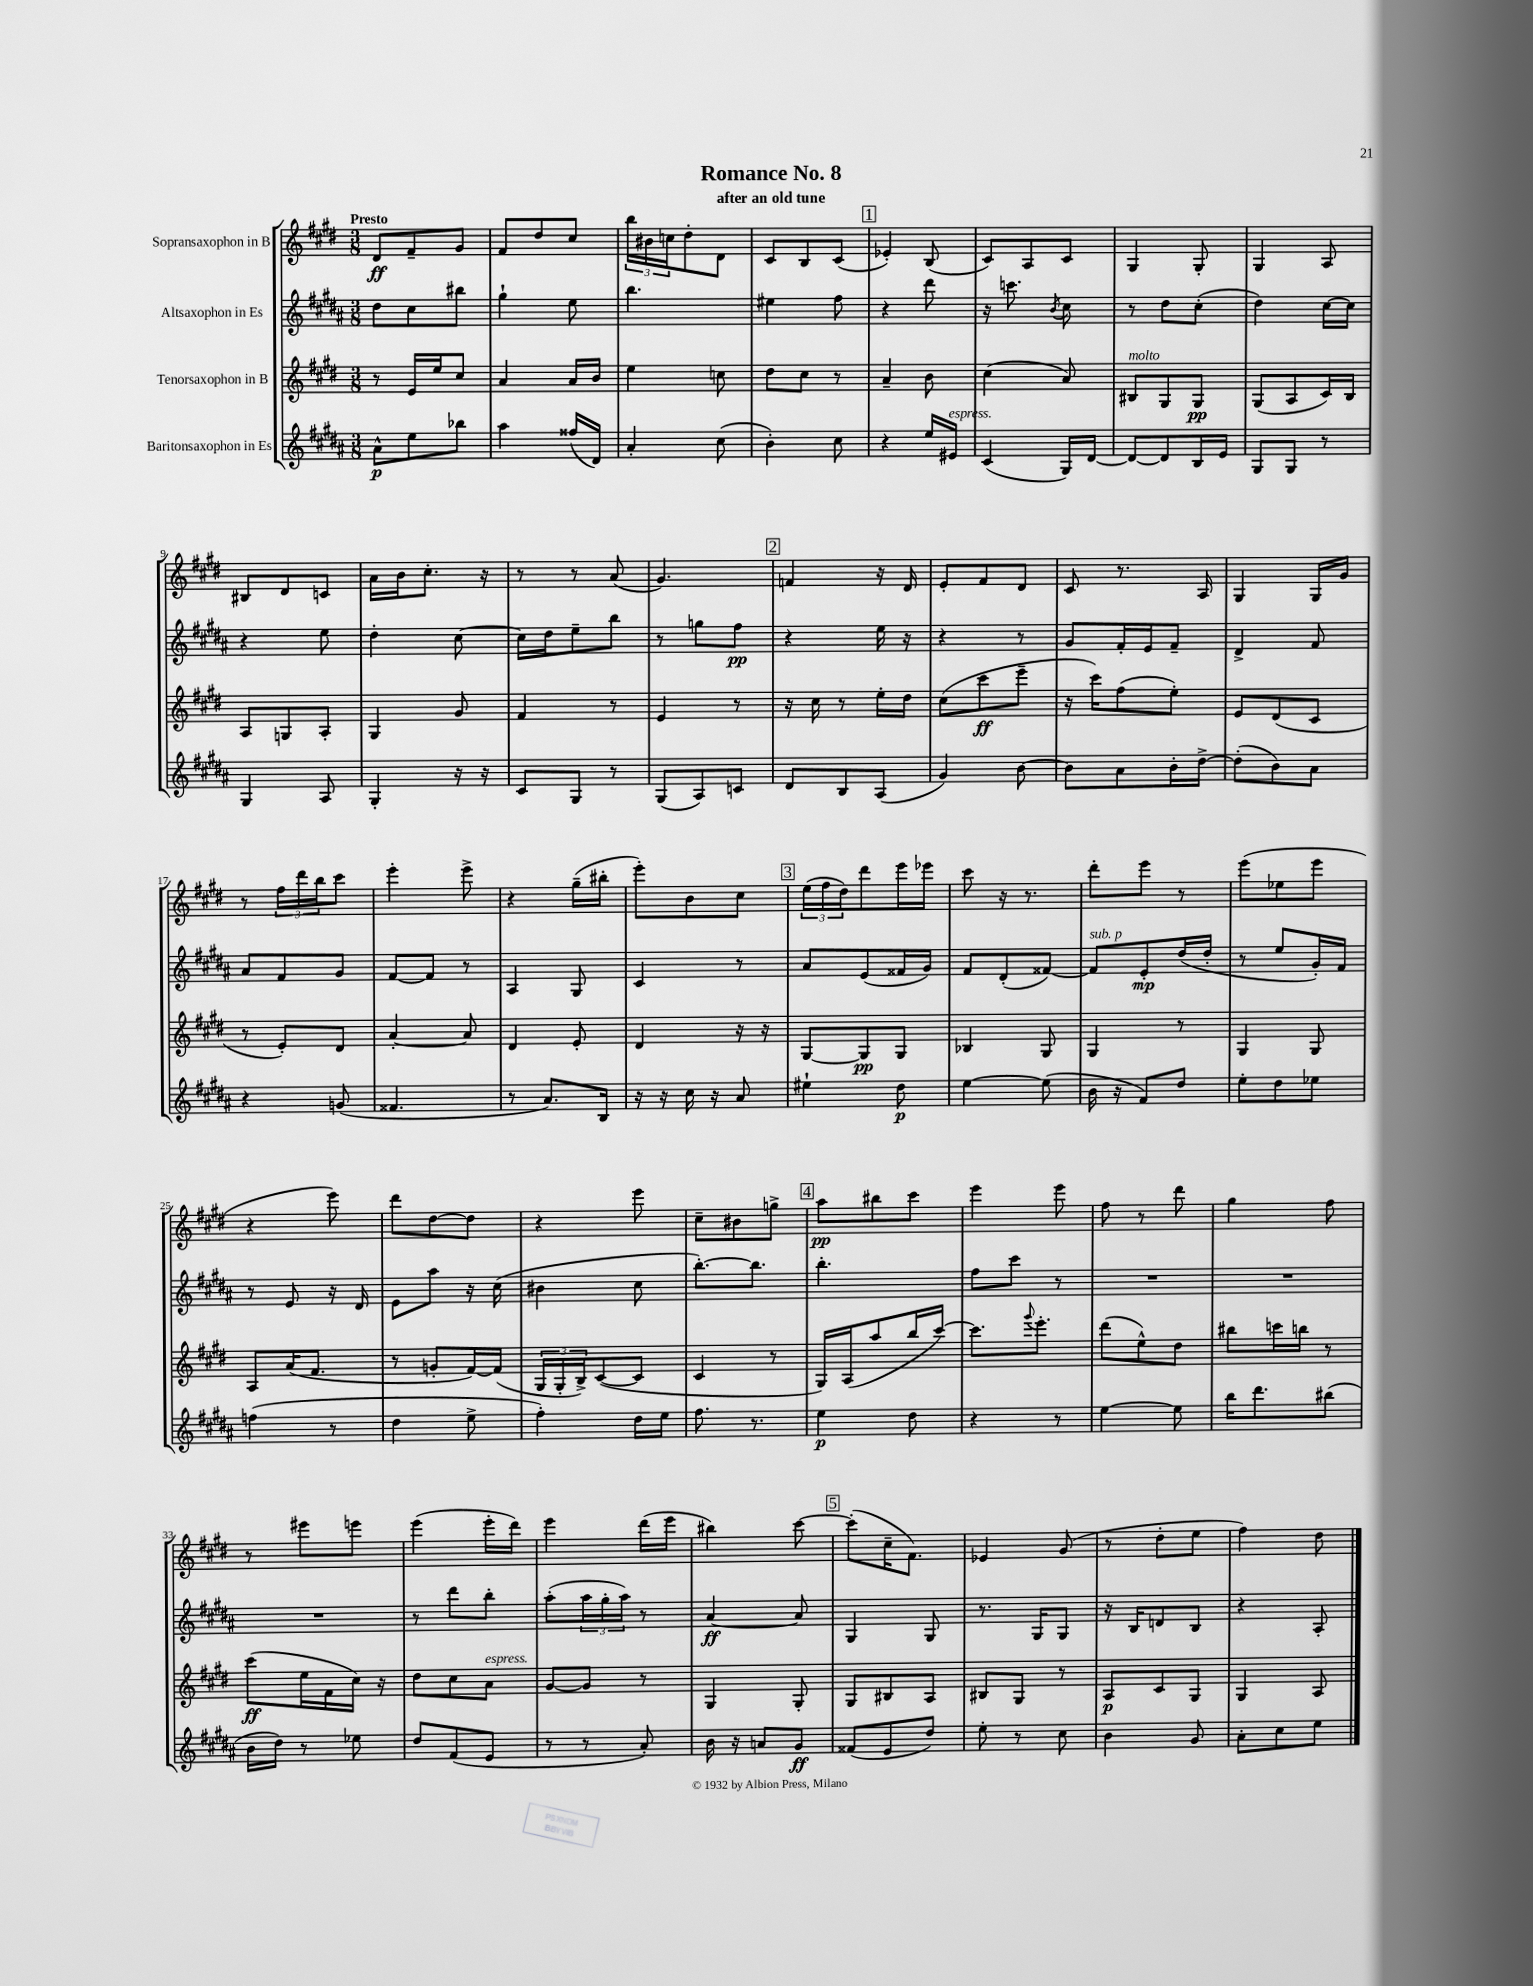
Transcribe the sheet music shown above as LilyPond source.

\header { title = "Romance No. 8" subtitle = "after an old tune" }
<<
\new StaffGroup <<
\new Staff = "s0" \with { instrumentName = "Sopransaxophon in B" } {
    \clef treble \key e \major \numericTimeSignature \time 3/8 \tempo "Presto"
    dis'8\ff fis'8-- gis'8 |
    fis'8 dis''8 cis''8 |
    \tuplet 3/2 { b''16 bis'16 c''16 } dis''8-. dis'8 |
    cis'8 b8 cis'8( |
    \mark \markup { \box "1" } ees'4-.) b8( |
    cis'8) a8 cis'8 |
    gis4 gis8-. |
    gis4 a8 |
    bis8 dis'8 c'8 |
    a'16 b'16 cis''8.-. r16 |
    r8 r8 a'8( |
    gis'4.) |
    \mark \markup { \box "2" } f'4 r16 dis'16 |
    e'8-. fis'8 dis'8 |
    cis'8 r8. a16 |
    gis4 gis16 gis'16 |
    r8 \tuplet 3/2 { fis''16 dis'''16 b''16 } cis'''8 |
    e'''4-. e'''8-> |
    r4 gis''16--( bis''16-. |
    e'''8-.) b'8 cis''8 |
    \mark \markup { \box "3" } \tuplet 3/2 { e''16( fis''16 dis''16) } dis'''8 e'''16 ees'''16 |
    cis'''8 r16 r8. |
    dis'''8-. e'''8 r8 |
    e'''8( ees''8 e'''8 |
    r4 e'''8) |
    dis'''8 dis''8~ dis''8 |
    r4 e'''8 |
    cis''8-- bis'8 g''8-> |
    \mark \markup { \box "4" } a''8\pp bis''8 cis'''8 |
    e'''4 e'''8 |
    fis''8 r8 dis'''8 |
    gis''4 fis''8 |
    r8 eis'''8 e'''8 |
    e'''4( e'''16-. dis'''16) |
    e'''4 dis'''16( e'''16 |
    bis''4) cis'''8~ |
    \mark \markup { \box "5" } cis'''8-.( cis''16-- fis'8.) |
    ees'4 gis'8( |
    r8 dis''8-. e''8 |
    fis''4) dis''8 \bar "|." |
}
\new Staff = "s1" \with { instrumentName = "Altsaxophon in Es" } {
    \clef treble \key b \major \numericTimeSignature \time 3/8
    dis''8 cis''8 bis''8 |
    gis''4-! e''8 |
    b''4. |
    eis''4 fis''8 |
    \mark \markup { \box "1" } r4 dis'''8 |
    r16 c'''8. \acciaccatura { b'8 } cis''8 |
    r8 dis''8 cis''8-.( |
    dis''4) cis''16~ cis''16 |
    r4 e''8 |
    dis''4-. cis''8~ |
    cis''16 dis''16 e''8-- b''8 |
    r8 g''8 fis''8\pp |
    \mark \markup { \box "2" } r4 e''16 r16 |
    r4 r8 |
    gis'8 fis'16-. e'16 fis'8-- |
    dis'4-> fis'8 |
    ais'8 fis'8 gis'8 |
    fis'8~ fis'8 r8 |
    ais4 gis8 |
    cis'4 r8 |
    \mark \markup { \box "3" } ais'8 e'8( fisis'16 gis'16) |
    fis'8 dis'8-.( fisis'8~) |
    fisis'8^\markup { \italic "sub. p" } e'8-.\mp dis''16( dis''16-. |
    r8 e''8 gis'16-.) fis'16 |
    r8 e'8 r16 dis'16 |
    e'8 ais''8 r16 cis''16( |
    bis'4 cis''8 |
    b''8.~-.) b''8. |
    \mark \markup { \box "4" } b''4.-. |
    fis''8 cis'''8 r8 |
    R4. |
    R4. |
    R4. |
    r8 dis'''8 b''8-. |
    ais''8-.( \tuplet 3/2 { ais''16 gis''16-. ais''16) } r8 |
    ais'4~\ff ais'8 |
    \mark \markup { \box "5" } gis4 gis8 |
    r8. gis16 gis8 |
    r16 b16 d'8 b8 |
    r4 ais8-. \bar "|." |
}
\new Staff = "s2" \with { instrumentName = "Tenorsaxophon in B" } {
    \clef treble \key e \major \numericTimeSignature \time 3/8
    r8 e'16 e''16 cis''8 |
    a'4 a'16 b'16 |
    e''4 c''8 |
    dis''8 cis''8 r8 |
    \mark \markup { \box "1" } a'4-- b'8 |
    cis''4( a'8) |
    bis8^\markup { \italic "molto" } gis8 gis8\pp |
    gis8( a8 cis'16) b16 |
    a8 g8 a8-. |
    gis4 gis'8 |
    fis'4 r8 |
    e'4 r8 |
    \mark \markup { \box "2" } r16 cis''16 r8 e''16-. dis''16 |
    cis''8( cis'''8\ff e'''8-- |
    r16 cis'''16) fis''8( e''8-.) |
    e'8 dis'8( cis'8 |
    r8 e'8-.) dis'8 |
    a'4~-. a'8 |
    dis'4 e'8-. |
    dis'4 r16 r16 |
    \mark \markup { \box "3" } gis8~ gis8\pp gis8 |
    bes4 gis8 |
    gis4 r8 |
    gis4 gis8 |
    a8 a'16( fis'8. |
    r8 g'8-. fis'16~) fis'16( |
    \tuplet 3/2 { gis16 gis16-. b16->) } cis'8~( cis'8 |
    cis'4 r8 |
    \mark \markup { \box "4" } gis16) a16( a''8 b''16 cis'''16~) |
    cis'''8. \appoggiatura { gis'''8 } e'''8.-. |
    dis'''8( e''8-^) dis''8 |
    bis''8 c'''16 b''16 r8 |
    cis'''8\ff( e''16 fis'16 cis''16) r16 |
    dis''8 cis''8 a'8^\markup { \italic "espress." } |
    gis'8~ gis'8 r8 |
    gis4 gis8-. |
    \mark \markup { \box "5" } gis8 bis8 a8 |
    bis8 gis8 r8 |
    a8\p cis'8 gis8 |
    gis4 a8 \bar "|." |
}
\new Staff = "s3" \with { instrumentName = "Baritonsaxophon in Es" } {
    \clef treble \key b \major \numericTimeSignature \time 3/8
    ais'8-^\p e''8 bes''8 |
    ais''4 fisis''16( dis'16) |
    ais'4-. cis''8( |
    b'4-.) cis''8 |
    \mark \markup { \box "1" } r4 e''16 eis'16^\markup { \italic "espress." } |
    cis'4( gis16) dis'16~ |
    dis'8~ dis'8 b16 e'16 |
    gis8 gis8 r8 |
    gis4 ais8 |
    gis4-. r16 r16 |
    cis'8 gis8 r8 |
    gis8( ais8) c'8 |
    \mark \markup { \box "2" } dis'8 b8 ais8( |
    gis'4) b'8~ |
    b'8 ais'8 b'16-. dis''16~-> |
    dis''8-.( b'8) ais'8 |
    r4 g'8( |
    fisis'4. |
    r8 ais'8.) b16 |
    r16 r16 cis''16 r16 ais'8 |
    \mark \markup { \box "3" } eis''4-! dis''8\p |
    e''4~ e''8( |
    b'16 r16 fis'8) dis''8 |
    e''8-. dis''8 ees''8 |
    f''4( r8 |
    dis''4 e''8-> |
    fis''4-.) dis''16 e''16 |
    fis''8. r8. |
    \mark \markup { \box "4" } e''4\p dis''8 |
    r4 r8 |
    e''4~ e''8 |
    b''16 dis'''8. bis''8( |
    b'16 dis''16) r8 ees''8 |
    dis''8 fis'8( e'8 |
    r8 r8 ais'8-.) |
    b'16 r16 a'8 gis'8\ff |
    \mark \markup { \box "5" } fisis'8( e'8 dis''8) |
    e''8-. r8 cis''8 |
    b'4 gis'8 |
    ais'8-. cis''8 e''8 \bar "|." |
}
>>
>>
